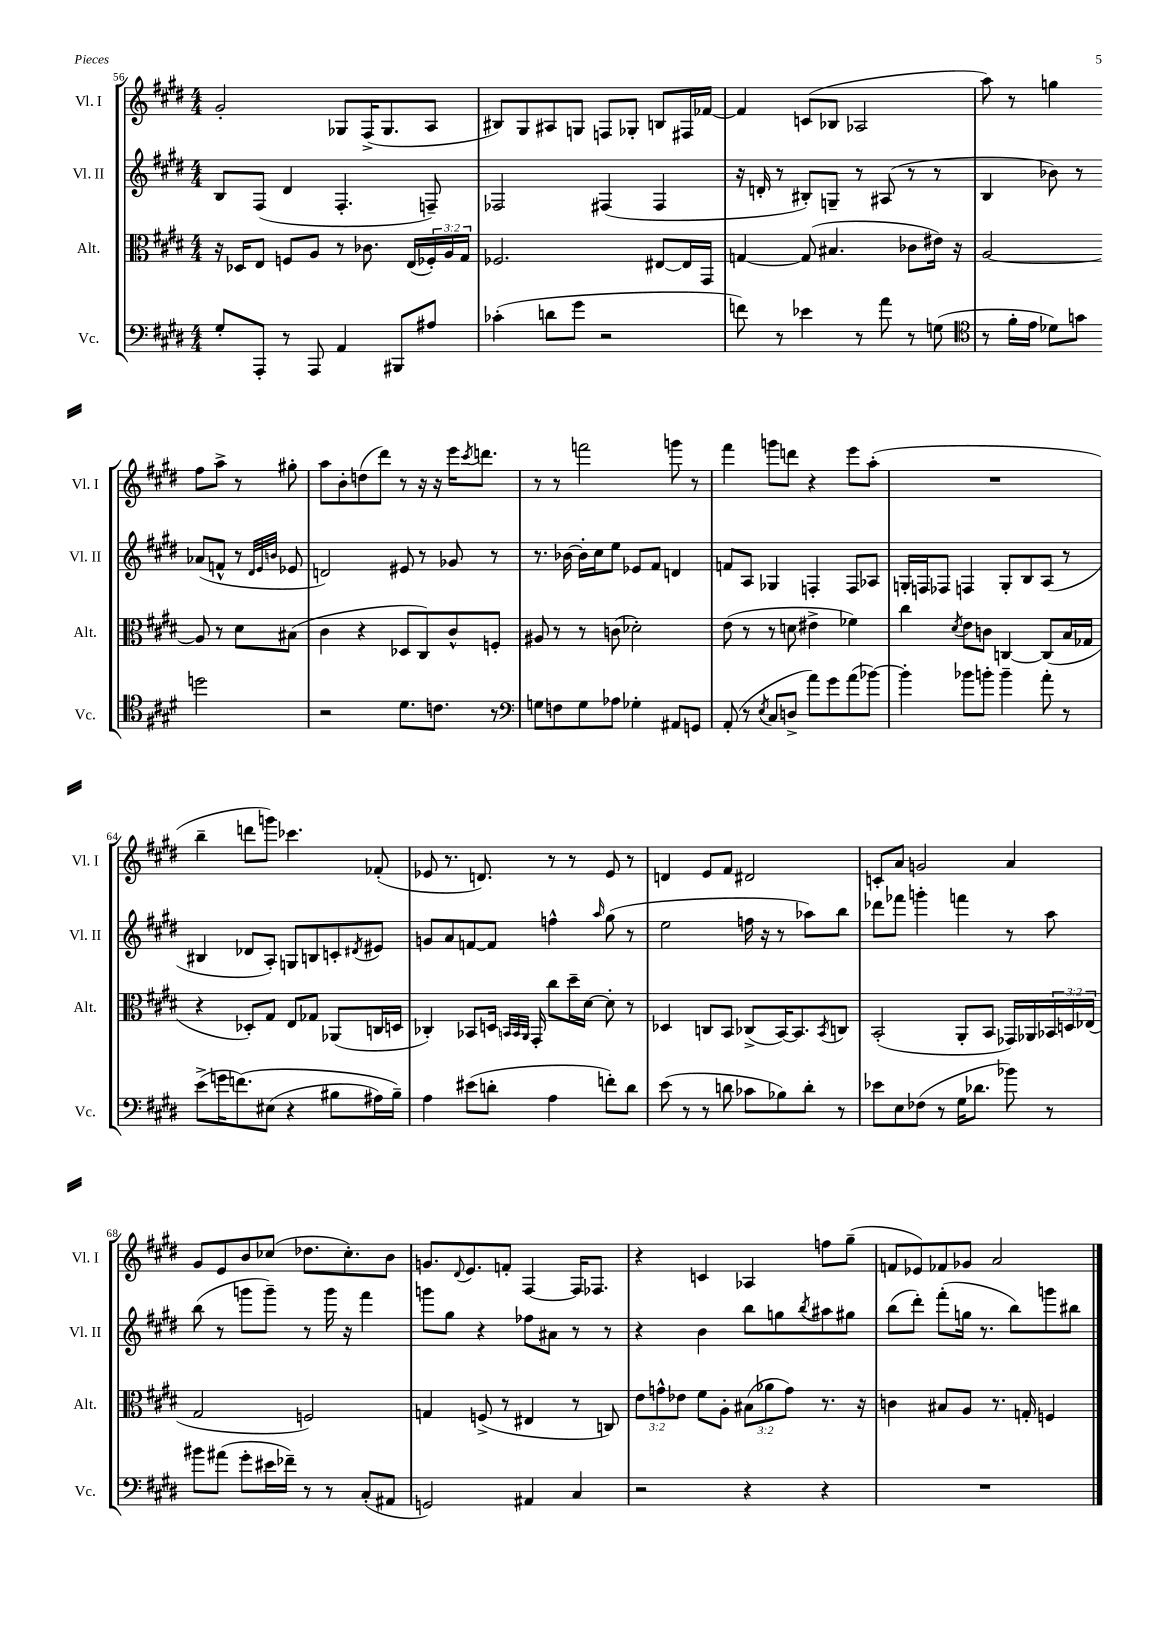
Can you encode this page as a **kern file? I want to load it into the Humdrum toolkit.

**kern	**kern	**kern	**kern
*staff4	*staff3	*staff2	*staff1
*clefF4	*clefC3	*clefG2	*clefG2
*k[f#c#g#d#]	*k[f#c#g#d#]	*k[f#c#g#d#]	*k[f#c#g#d#]
*M4/4	*M4/4	*M4/4	*M4/4
8G#'	16r	8B	2g#'
.	16D-	.	.
8AAA'	8E	(8F#	.
8r	8F	4d#	.
8AAA	8A	.	.
4AA	8r	4.F#'	8G-
.	8.c-	.	(16F#^
.	.	.	8.G-
8BBB#	.	.	.
.	(16E	.	.
8A#	24F-')	8F~)	8A
.	24A	.	.
.	24G#	.	.
=	=	=	=
(4c-'	2.F-	2F-	8B#)
.	.	.	8G#
8d	.	.	8A#
8g#	.	.	8G
2r	.	(4F#	8F
.	.	.	8G-'
.	[8E#	4F#	8B
.	16E#]	.	16F#
.	16GG#	.	[16f-
=	=	=	=
8f)	[4G	16r	4f-]
.	.	16d'	.
8r	.	8r	.
4e-	(8G]	8B#')	(8c
.	4.B#	8G~	8B-
8r	.	8r	2A-
8a	.	(8A#	.
8r	8c-	8r	.
(8G	16e#)	8r	.
.	16r	.	.
=	=	=	=
*clefC4	*	*	*
8r	[2A	4B	8aa)
16f#'	.	.	8r
16e	.	.	.
8d-)	.	8b-)	4gg
8g	.	8r	.
2dd	8A]	(8a-	8ff#
.	8r	8f^^	8aa^
.	8d#	8r	8r
.	.	32qqd#	.
.	.	32qqe	.
.	.	32qqb	.
.	(8B#	8e-	8gg#'
=	=	=	=
2r	4c#	2d)	8aa
.	.	.	8b'
.	4r	.	(8dd
.	.	.	8ddd#)
8.d#	8D-	8e#	8r
.	8C#)	8r	16r
8.c	.	.	16r
.	8c#^^	8g-	16eee
.	.	.	8qccc#
.	.	.	8.ddd
8r	8F'	8r	.
=	=	=	=
*clefF4	*	*	*
8G	8A#	8.r	8r
8F	8r	.	8r
.	.	[16b-	.
8G	8r	16b-']	2fff
.	.	16cc#	.
8A-	(8c	8ee	.
4G-'	2d-')	8e-	.
.	.	8f#	.
8AA#	.	4d	8ggg
8GG	.	.	8r
=	=	=	=
(8AA'	(8e	8f	4fff#
8r	8r	8A	.
8qE	.	.	.
8C#	8r	4G-	8ggg
8D^	8d	.	8ddd
8a)	4e#^	4F'	4r
8g#	.	.	.
(8a	4f-)	8F	8eee
[8b-)	.	8A-	(8aa'
=	=	=	=
4b-']	4cc#	16G'	1r
.	.	16F	.
.	.	8F-	.
.	8qd#	.	.
8b-	8e	4F	.
8b'	8c	.	.
4b~	[4C	8G'	.
.	.	8B	.
8a'	(8C]	(8A	.
8r	16B	8r	.
.	16G-	.	.
=	=	=	=
(8e^	4r	4B#	4bb~
16g	.	.	.
&(8.f)	.	.	.
.	8D-')	8d-	8ddd
(8E#	8G#	8A')	8ggg)
4r	8E	8G	4.ccc-
.	8G-	8B	.
8B#	(8AA-	8c'	.
.	.	8qd#	.
16A#)	16C	8e#	(8f-'
16B#~&)	16D	.	.
=	=	=	=
4A	4C-')	8g	8e-
.	.	8a	8.r
(8e#	8BB-	[8f	.
.	.	.	8.d)
8d'	16D	8f]	.
.	32qqBB	.	.
.	32qqBB	.	.
.	32qqAA	.	.
.	16GG#'	.	.
4A	8cc#	4ff^^	8r
.	16dd#~	.	8r
.	[16d#	.	.
.	.	16qqaa	.
8f')	8d#']	(8gg#	8e-
8d	8r	8r	8r
=	=	=	=
(8e	4D-	2ee	4d
8r	.	.	.
8r	8C	.	8e
8d	8BB	.	8f#
8c-	(8C-^	16ff	2d#
.	.	16r	.
8B-)	[16BB)	8r	.
.	8.BB]	.	.
8d'	.	8aa-)	.
.	8qBB	.	.
8r	8C	8bb	.
=	=	=	=
8e-	(2BB'	8ddd-	8c'
8E	.	8fff-	8a
(8F-	.	4ggg'	2g
8r	.	.	.
16G#	8AA'	4fff	.
8.d-	.	.	.
.	8BB	.	.
8b-)	16GG-)	8r	4a
.	16AA-	.	.
8r	24BB-	8aa	.
.	24D	.	.
.	(24E-	.	.
=	=	=	=
8b#	2G#	(8bb	8g#
(8a#	.	8r	8e
8g#'	.	8ggg	8b
16e#	.	8ggg~)	(8cc-
16f-~)	.	.	.
8r	2F)	8r	8.dd-
8r	.	16ggg	.
.	.	16r	8.cc-')
(8C#'	.	4fff#	.
8AA#	.	.	8b
=	=	=	=
2GG)	4G	8ggg	8.g
.	.	8gg#	.
.	.	.	8qqd#
.	.	.	8.e
.	(8F^	4r	.
.	8r	.	8f'
4AA#	4E#	8ff-	[4F#
.	.	8a#	.
4C#	8r	8r	16F#]
.	.	.	8.F-
.	8C)	8r	.
=	=	=	=
2r	12e	4r	4r
.	12g^^	.	.
.	12e-	.	.
.	8f#	4b	4c
.	8A'	.	.
4r	(12B#	8bb	4A-
.	12a-	.	.
.	.	8gg	.
.	12g)	.	.
.	.	8qbb	.
4r	8.r	8aa#	8ff
.	.	8gg#	(8gg#~
.	16r	.	.
=	=	=	=
1r	4c	(8bb	8f
.	.	8ddd#')	8e-)
.	8B#	(8fff#'	8f-
.	8A	16gg	8g-
.	.	8.r	.
.	8.r	.	2a
.	.	8bb)	.
.	16G'	.	.
.	4F	8ggg	.
.	.	8bb#	.
==	==	==	==
*-	*-	*-	*-
